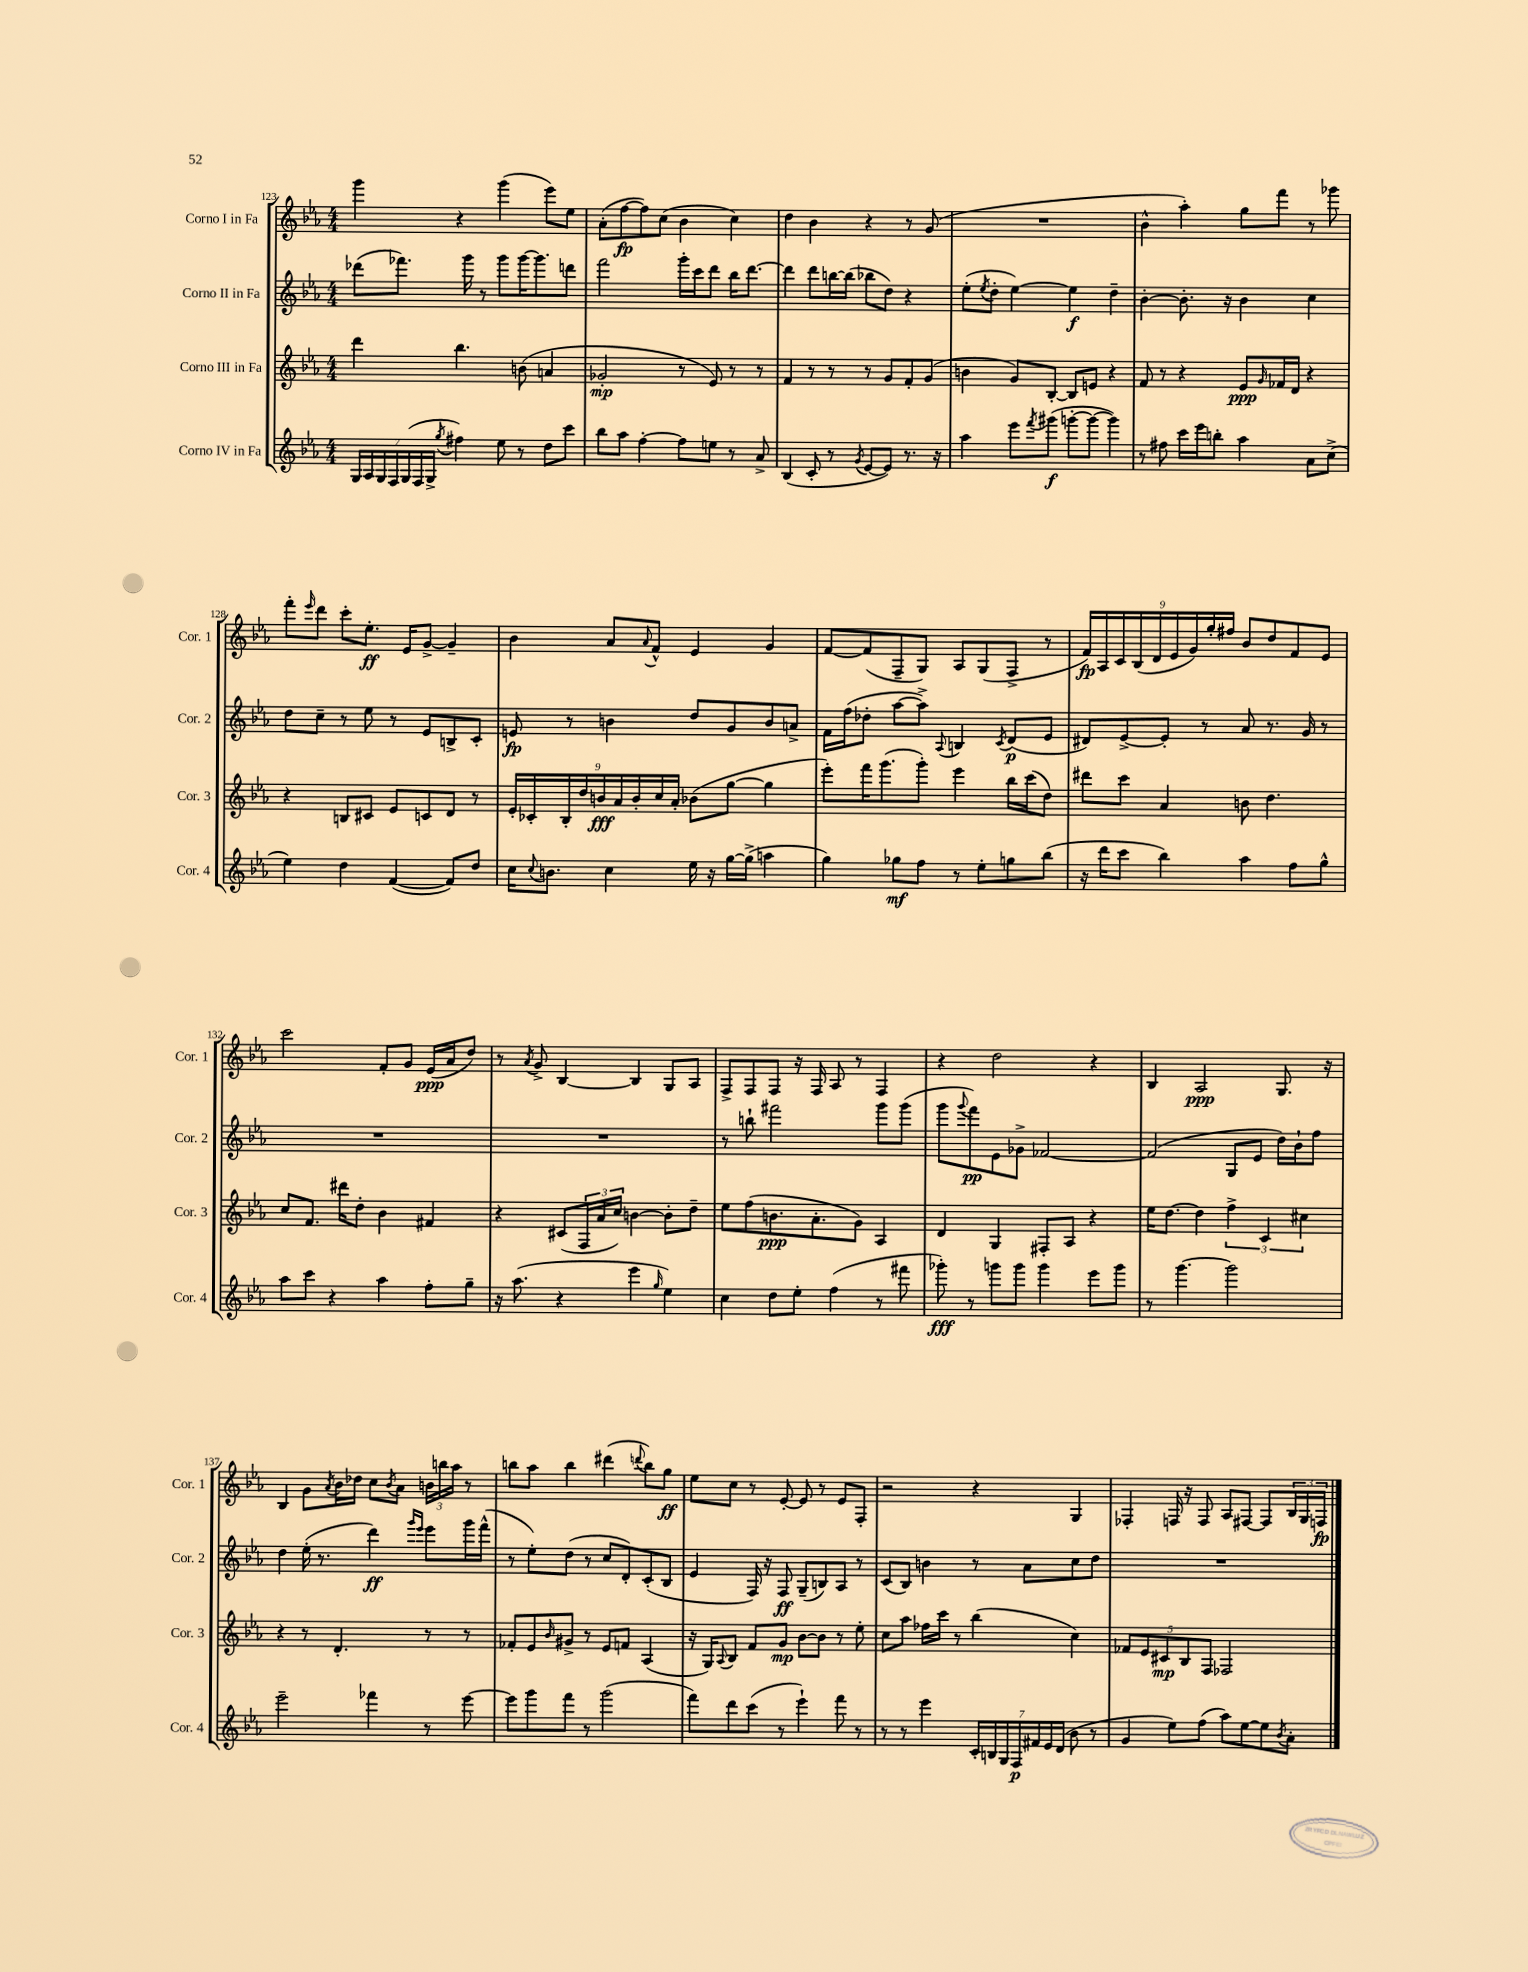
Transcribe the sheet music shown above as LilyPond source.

<<
\new StaffGroup <<
\new Staff = "s0" \with { instrumentName = "Corno I in Fa" shortInstrumentName = "Cor. 1" } {
    \clef treble \key ees \major \numericTimeSignature \time 4/4
    g'''4 r4 g'''4( ees'''8) ees''8 |
    aes'8-.( f''8~\fp f''8) c''8( bes'4 c''4) |
    d''4 bes'4 r4 r8 g'8( |
    R1 |
    bes'4-^ aes''4-.) g''8 f'''8 r8 ges'''8 |
    f'''8-. \grace { ees'''16 } d'''8 c'''8-. ees''8.-.\ff ees'16 g'8~-> g'4-- |
    bes'4 aes'8 \appoggiatura { aes'8 } f'8-^ ees'4 g'4 |
    f'8~ f'8( f8-- g8) aes8 g8( f8-> r8 |
    \tuplet 9/8 { f'16\fp) aes16 c'16 bes16( d'16 ees'16 g'16) g''16-. fis''16 } bes'8 d''8 f'8 ees'8 |
    c'''2 f'8-. g'8 ees'16\ppp( aes'16 d''8) |
    r8 \acciaccatura { aes'8 } g'8-> bes4~ bes4 g8 aes8 |
    f8-> f8 f8 r16 f16 aes8 r8 f4 |
    r4 d''2 r4 |
    bes4 aes2\ppp g8. r16 |
    bes4 g'8 \acciaccatura { aes'8 } bes'16 des''16 c''8 \acciaccatura { bes'8 } aes'8 \tuplet 3/2 { b'16 b''16 aes''16 } r8 |
    b''8 aes''8 b''4 dis'''4( \appoggiatura { d'''8 } b''8) g''8\ff |
    ees''8 c''8 r8 ees'8~-. ees'8 r8 ees'8 f8-. |
    r2 r4 g4 |
    fes4-. f16 r16 f8 aes8 fis8~ fis8 \tuplet 3/2 { bes16 g16 f16\fp } \bar "|." |
}
\new Staff = "s1" \with { instrumentName = "Corno II in Fa" shortInstrumentName = "Cor. 2" } {
    \clef treble \key ees \major \numericTimeSignature \time 4/4
    des'''8( fes'''8.) g'''16 r8 g'''8 g'''16~ g'''8. d'''8 |
    f'''2 g'''16-. c'''16 d'''8 bes''16 d'''8.~ |
    d'''4 d'''8 b''16~ b''16( bes''8 d''8) r4 |
    ees''8-.( \acciaccatura { ees''8 } d''8-. ees''4~) ees''4\f d''4-- |
    bes'4~-. bes'8.-. r16 bes'4 c''4 |
    d''8 c''8-- r8 ees''8 r8 ees'8 b8-> c'8-. |
    e'8\fp r8 b'4 d''8 g'8 b'8 a'8-> |
    f'16 f''16( des''8-. aes''8~ aes''8->) \appoggiatura { aes8 } b4 \acciaccatura { c'8 } d'8\p( ees'8 |
    dis'8) ees'8~-> ees'8-. r8 aes'8 r8. g'16 r8 |
    R1 |
    R1 |
    r8 b''8-! fis'''2 g'''8 g'''8( |
    g'''8 \appoggiatura { g'''8 } f'''8\pp) ees'8 ges'8-> fes'2~ |
    fes'2( g8 ees'8 d''16) bes'16-! f''8 |
    d''4 ees''16-.( r8. d'''4\ff) \grace { g'''16 ees'''16 } ees'''8 g'''16 f'''16-^( |
    r8 ees''8-.) d''8( r8 c''8 d'8-.) c'8-.( bes8 |
    ees'4 f16) r16 f8\ff g8--( b8) aes8 r8 |
    c'8( bes8) b'4 r8 aes'8 c''8 d''8 |
    R1 \bar "|." |
}
\new Staff = "s2" \with { instrumentName = "Corno III in Fa" shortInstrumentName = "Cor. 3" } {
    \clef treble \key ees \major \numericTimeSignature \time 4/4
    d'''4 bes''4. b'8( a'4 |
    ges'2-.\mp r8 ees'8) r8 r8 |
    f'4 r8 r8 r8 g'8 f'8-. g'8( |
    b'4 g'8) bes8~-. bes8 e'8 r4 |
    f'8 r8 r4 ees'8\ppp \grace { g'16 } fes'16 d'16 r4 |
    r4 b8 cis'8 ees'8 c'8 d'8 r8 |
    \tuplet 9/8 { ees'16-. ces'16-. bes16-. d''16 b'16\fff aes'16 b'16-. c''16 aes'16-. } bes'8( g''8~ g''4 |
    ees'''8-.) f'''16 g'''8.( g'''8-.) ees'''4 bes''16 c'''16( d''8) |
    dis'''8 c'''8 aes'4 b'8 d''4. |
    c''8 f'8. dis'''16 d''8-. bes'4 fis'4 |
    r4 cis'8( \tuplet 3/2 { f16 aes'16 c''16) } b'4~ b'8-. d''8-- |
    ees''8 f''8( b'8.\ppp aes'8.-. g'8) aes4 |
    d'4 g4 fis8-. aes8 r4 |
    ees''16 d''8.~ d''4 \tuplet 3/2 { f''4-> c'4 cis''4 } |
    r4 r8 d'4.-. r8 r8 |
    fes'8-. ees'8 \grace { bes'16 } gis'8-> r8 ees'8 f'8 aes4( |
    r16 g16) \appoggiatura { aes8 } bes8 f'8 g'8\mp bes'8~ bes'8 r8 ees''8-. |
    c''8 aes''8 fes''16 c'''16 r8 bes''4( c''4) |
    \tuplet 5/4 { fes'8 ees'8 cis'8\mp bes8 f8 } fes2 \bar "|." |
}
\new Staff = "s3" \with { instrumentName = "Corno IV in Fa" shortInstrumentName = "Cor. 4" } {
    \clef treble \key ees \major \numericTimeSignature \time 4/4
    \tuplet 7/4 { g16 aes16 g16 f16 g16( f16 g16-> } \acciaccatura { g''8 } fis''4) ees''8 r8 d''8 c'''8 |
    bes''8 aes''8 f''4~-. f''8 e''8 r8 aes'8-> |
    bes4( c'8-. r8 \acciaccatura { g'8 } ees'8~ ees'8) r8. r16 |
    aes''4 ees'''8 \acciaccatura { f'''8 } gis'''8\f( g'''8~-. g'''8~ g'''4) |
    r8 fis''8 c'''16 ees'''16 b''8-. aes''4 aes'8 c''8->( |
    ees''4) d''4 f'4~( f'8) d''8 |
    c''16 \appoggiatura { c''8 } b'8. c''4 ees''16 r16 g''16~ g''16->( a''4 |
    g''4) ges''8\mf f''8 r8 ees''8-. g''8 bes''8( |
    r16 d'''16 c'''8 bes''4) aes''4 f''8 g''8-^ |
    aes''8 c'''8 r4 aes''4 f''8-. g''8-- |
    r16 aes''8.( r4 ees'''4 \grace { g''16 } ees''4) |
    c''4 d''8 ees''8-. f''4( r8 fis'''8 |
    ges'''8-.\fff) r8 g'''8 g'''8 g'''4 ees'''8 g'''8 |
    r8 g'''4.~ g'''2 |
    ees'''2-- fes'''4 r8 ees'''8~ |
    ees'''8 g'''8 f'''8 r8 g'''2( |
    f'''8) d'''8 c'''8( r8 ees'''4-!) f'''8 r8 |
    r8 r8 ees'''4 \tuplet 7/4 { c'16-. b16 g16 f16\p fis'16 ees'16 d'16( } bes'8 r8 |
    g'4 ees''8) f''8( aes''8) ees''8~ ees''8 \acciaccatura { bes'8 } aes'8-. \bar "|." |
}
>>
>>
\layout { \context { \Score currentBarNumber = #123 } }
